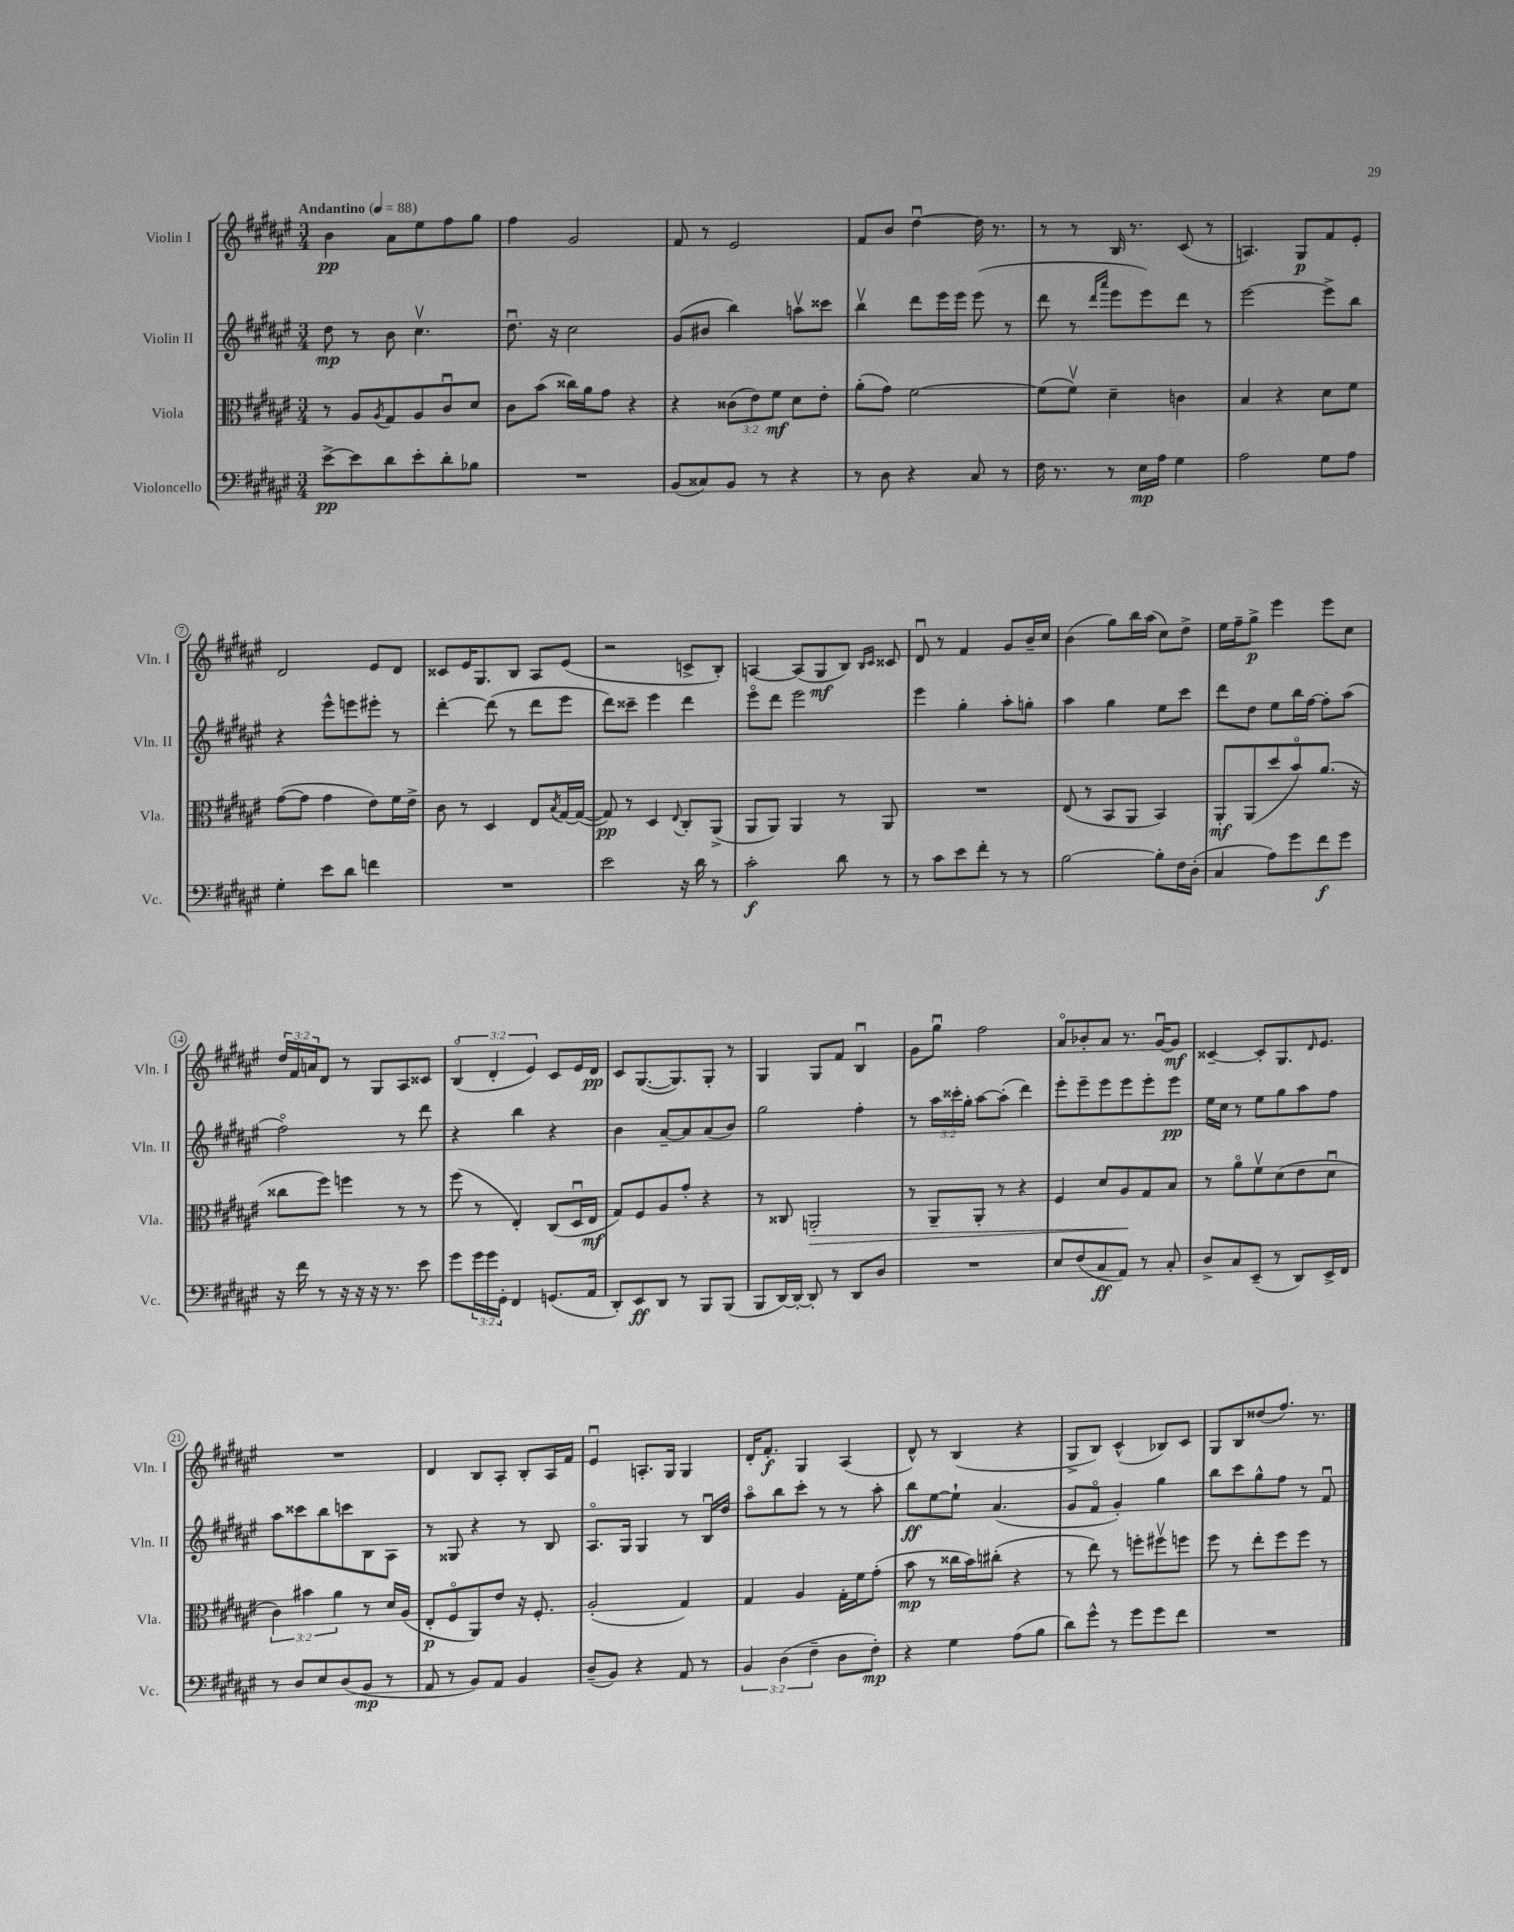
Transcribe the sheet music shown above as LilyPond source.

<<
\new StaffGroup <<
\new Staff = "s0" \with { instrumentName = "Violin I" shortInstrumentName = "Vln. I" } {
    \clef treble \key fis \major \numericTimeSignature \time 3/4 \override Staff.TupletNumber.text = #tuplet-number::calc-fraction-text \tempo "Andantino" 4 = 88
    b'4\pp ais'8 eis''8 fis''8 gis''8 |
    fis''4 gis'2 |
    fis'8 r8 eis'2 |
    fis'8 b'8 dis''4~\downbow dis''16 r8. |
    r8 r8 b16 r8. cis'8( r8 |
    a4.) gis8\p fis'8 eis'8-. |
    dis'2 eis'8 dis'8 |
    cisis'8 eis'16 gis8. b8 ais8 eis'8( |
    r2 c'8-> b8-.) |
    a4~ a8( gis8\mf b8) \grace { b16 cis'16 } cisis'8 |
    dis'8\downbow r8 fis'4 gis'8 b'16-- cis''16 |
    b'4( gis''8) b''16 ais''16( cis''8) dis''8-> |
    eis''16 fis''16-- gis''8->\p eis'''4 eis'''8 cis''8 |
    \tuplet 3/2 { dis''16 fis'16 a'16 } dis'8 r8 gis8 ais8 cisis'8 |
    \tuplet 3/2 { b4\flageolet( dis'4-. eis'4) } cis'8 eis'16 dis'16\pp |
    cis'8 gis8.~( gis8.) gis8-. r8 |
    gis4 gis8 fis'8 b4\downbow |
    gis'8 gis''8\downbow fis''2 |
    ais'8\flageolet bes'8-. ais'8 r8. gis'16~\downbow gis'8\mf |
    cisis'4~-- cisis'8-. gis8. \grace { dis'16 } eis'8. |
    R2. |
    dis'4 b8 ais8-. b8-. ais16 fis'16 |
    eis'4\downbow a8.-. gis16 gis4 |
    dis'16-. fis'8.-.\f gis4 ais4( |
    dis'8-^) r8 b4( r4 |
    gis8-> b8) cis'4-^( bes8) cis'8 |
    gis8 b8 disis''8( fis''8.) r8. \bar "|." |
}
\new Staff = "s1" \with { instrumentName = "Violin II" shortInstrumentName = "Vln. II" } {
    \clef treble \key fis \major \numericTimeSignature \time 3/4 \override Staff.TupletNumber.text = #tuplet-number::calc-fraction-text
    dis''8\mp r8 b'8 cis''4.\upbow |
    dis''8.\downbow r16 cis''2 |
    gis'8( bis'8 b''4) a''8\upbow cisis'''8 |
    b''4\upbow dis'''8 eis'''16 eis'''16 eis'''8( r8 |
    dis'''8 r8 \grace { dis'''16 ais'''16 } eis'''8 eis'''8) dis'''8 r8 |
    eis'''2~ eis'''8-> b''8 |
    r4 eis'''8-^ e'''8 eis'''8-. r8 |
    dis'''4~-. dis'''8( r8 dis'''8 eis'''8 |
    dis'''8) cisis'''8-- eis'''4 dis'''4 |
    eis'''8\flageolet dis'''8 eis'''2 |
    eis'''4 gis''4-. ais''8-. g''8-. |
    ais''4 gis''4 eis''8 cis'''8 |
    dis'''8 dis''8 eis''8 b''16 fis''16~ fis''8-. ais''8( |
    fis''2\flageolet) r8 dis'''8 |
    r4 b''4 r4 |
    b'4 ais'8~-- ais'8 ais'8( b'8) |
    gis''2 fis''4-. |
    r8 \tuplet 3/2 { ais''16 cisis'''16-. gis''16-. } ais''8~ ais''8-.( dis'''4) |
    eis'''8-. eis'''8-- eis'''8 eis'''8 eis'''8-. eis'''8\pp |
    eis''16 cis''16 r8 eis''8 gis''8 ais''8 fis''8 |
    ais''8 cisis'''8 b''8 c'''8 b8 ais8 |
    r8 gisis8 r4 r8 b8 |
    ais8.\flageolet gis16 gis4 r8 b16\downbow dis''16 |
    ais''8\flageolet b''8 cis'''8-. r8 r8 ais''8-. |
    b''8\ff eis''8~ eis''8-! ais'4.( |
    gis'8 fis'8\flageolet gis'4-.) gis''4 |
    b''8 cis'''8 gis''8-^ fis''8 r8 fis'8\downbow \bar "|." |
}
\new Staff = "s2" \with { instrumentName = "Viola" shortInstrumentName = "Vla." } {
    \clef alto \key fis \major \numericTimeSignature \time 3/4 \override Staff.TupletNumber.text = #tuplet-number::calc-fraction-text
    r8 ais8 \acciaccatura { ais8 } gis8 ais8 cis'8\downbow dis'8 |
    cis'8 b'8( cisis''16) ais'16 gis'8 r4 |
    r4 \tuplet 3/2 { cisis'8( eis'8) fis'8\mf } dis'8 eis'8-. |
    ais'8-.( gis'8) fis'2~ |
    fis'8( fis'8\upbow) dis'4-- c'4 |
    b4 r4 dis'8 fis'8 |
    gis'8~( gis'8 gis'4 eis'8) fis'16 eis'16-> |
    cis'8 r8 dis4 eis8 \acciaccatura { b8 } gis16~ gis16~( |
    gis8\pp) r8 dis4 \appoggiatura { eis8 } cis8-. ais,8->( |
    ais,8 ais,8) ais,4 r8 ais,8 |
    R2. |
    eis8( r8 b,8 ais,8 b,4) |
    ais,8-.\mf ais,8( dis''8 b'8\flageolet) ais'8.( r16 |
    cisis''8 fis''8) f''4 r8 r8 |
    fis''8( r8 eis4-.) cis8( dis16\downbow eis16\mf |
    gis8) fis8 ais8 gis'8-. r4 |
    r8 cisis8 a,2-.\> |
    r8 ais,8-- ais,8-. r8 r4 |
    fis4 dis'8 ais8\! gis8 b8 |
    r8 ais'8\flageolet fis'8\upbow dis'8( eis'8 dis'8\downbow |
    \tuplet 3/2 { cis'4) bis'4 ais'4 } r8 dis'16 ais16( |
    eis8-.\p fis8\flageolet ais,8) eis'8 r16 fis8.-. |
    ais2-.( gis4) |
    gis4 ais4 gis16-. fis'16 gis'8-.( |
    b'8\mp r8 cisis''16 b'16) cis''8-.( r4 |
    r8 eis''8) r8 f''8-. fis''8\upbow f''8 |
    fis''8 r8 eis''8-. fis''8 fis''8 r8 \bar "|." |
}
\new Staff = "s3" \with { instrumentName = "Violoncello" shortInstrumentName = "Vc." } {
    \clef bass \key fis \major \numericTimeSignature \time 3/4 \override Staff.TupletNumber.text = #tuplet-number::calc-fraction-text
    eis'8~->\pp eis'8 dis'8 eis'8-. dis'8-. bes8 |
    R2. |
    b,8( cisis8) b,8 r8 r4 |
    r8 dis8 r4 cis8 r8 |
    fis16 r8. r8 eis16\mp ais16 gis4 |
    ais2 gis8 ais8 |
    gis4-. eis'8 dis'8 f'4 |
    R2. |
    eis'2 r16 dis'16 r8 |
    cis'2-.\f dis'8 r8 |
    r8 cis'8 eis'8 fis'8-. r8 r8 |
    b2~ b8-. fis16 dis16-.( |
    cis4 ais8) gis'8 fis'8\f gis'8 |
    r16 fis'16 r8 r16 r16 r16 r8. eis'8 |
    gis'8 \tuplet 3/2 { gis'16 gis'16 gis,16-. } fis,4 g,8.( ais,16 |
    dis,8-.) eis,8\ff dis,8 r8 b,,8 b,,8( |
    b,,8 dis,16~) dis,16~-. dis,8-. r8 dis,8 dis8 |
    R2. |
    eis8 fis8( cis8\ff ais,8) r8 cis8-. |
    dis8-> cis8 eis,8--( r8 dis,8) eis,16-> fis,16 |
    r8 dis8 eis8 dis8( b,8\mp r8 |
    ais,8 r8 b,8) ais,8 b,4 |
    dis8--( b,8) r4 ais,8 r8 |
    \tuplet 3/2 { b,4 dis4( fis4-- } dis8 fis8-.\mp) |
    r4 gis4 ais8( b8 |
    dis'8) gis'8-^ r8 gis'8 gis'8 fis'8 |
    R2. \bar "|." |
}
>>
>>
\layout { \context { \Score \override BarNumber.stencil = #(make-stencil-circler 0.1 0.3 ly:text-interface::print) } }
